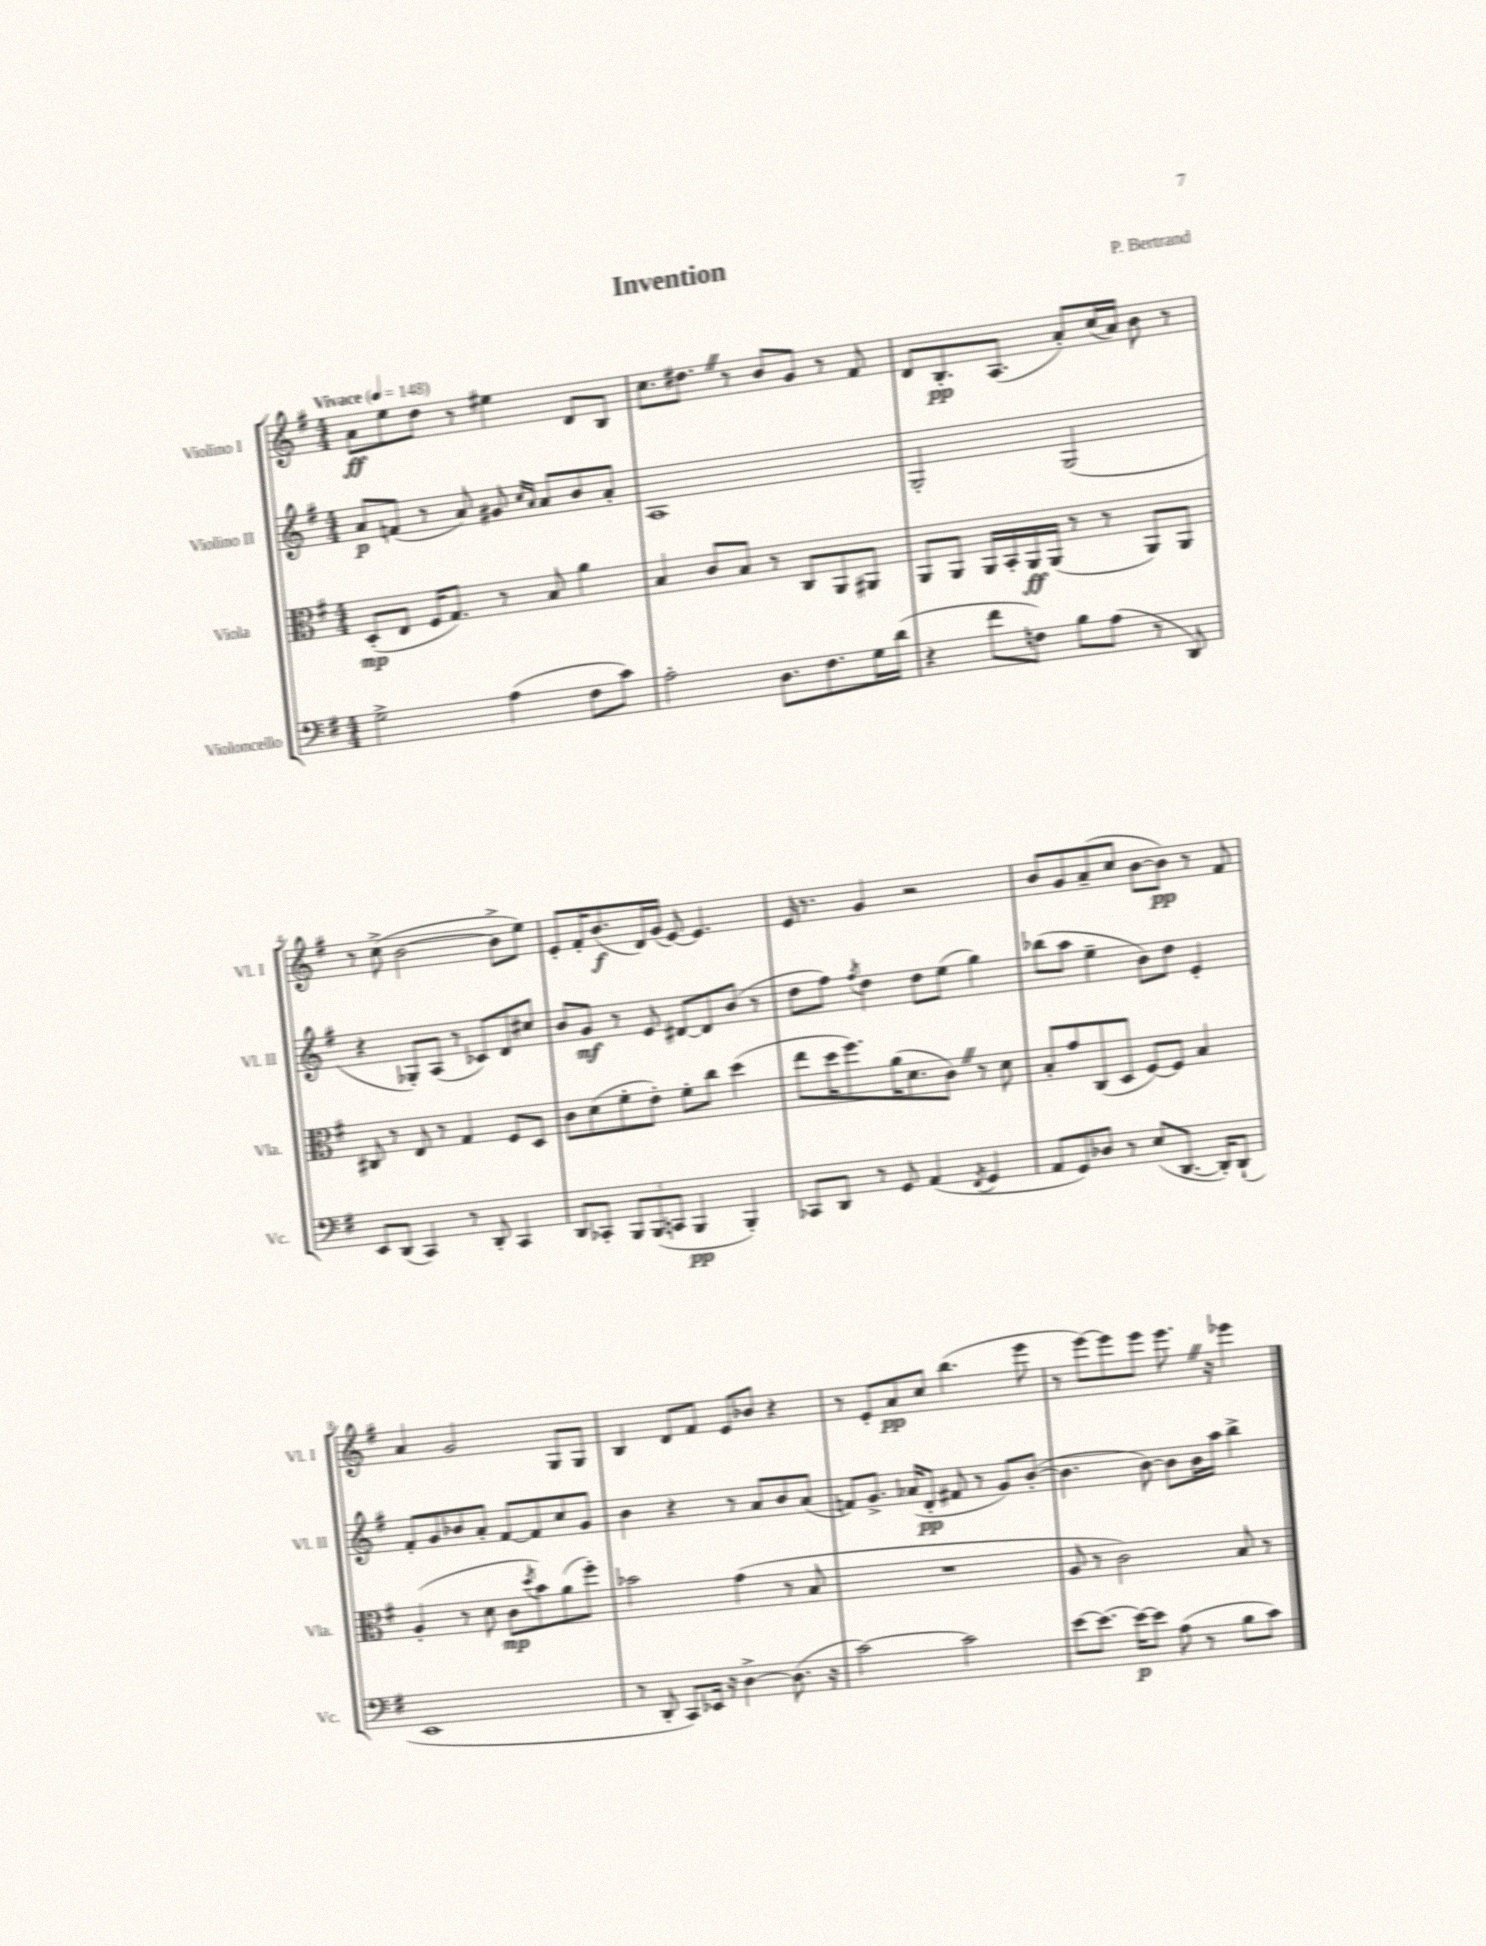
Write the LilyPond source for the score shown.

\header { title = "Invention" composer = "P. Bertrand" }
<<
\new StaffGroup <<
\new Staff = "s0" \with { instrumentName = "Violino I" shortInstrumentName = "Vl. I" } {
    \clef treble \key g \major \numericTimeSignature \time 4/4 \tempo "Vivace" 4 = 148
    a'8\ff e''8 d''8 r8 eis''4 d'8 b8 |
    c''8. dis''8. \once \override BreathingSign.text = \markup { \musicglyph "scripts.caesura.straight" } \breathe r8 b'8 g'8 r8 fis'8 |
    d'8 b8.-.\pp a8.( a'8-.) c''16( a'16) b'8 r8 |
    r8 c''8->( b'2~ b'8-> e''8) |
    e'8-. fis'16-. b'8.\f( d'16) g'16( e'8~) e'4. |
    e'16 r8. g'4 r2 |
    b'8 g'8 a'8--( c''8 b'8~ b'8\pp) r8 fis'8 |
    a'4 g'2 g8 g8 |
    b4 d'8 fis'8 e'8 bes'8 r4 |
    r8 e'8-. a'8\pp c''8 b''4.( e'''8 |
    r8 e'''8~) e'''8 e'''8 e'''8. \once \override BreathingSign.text = \markup { \musicglyph "scripts.caesura.straight" } \breathe r16 ees'''4 \bar "|." |
}
\new Staff = "s1" \with { instrumentName = "Violino II" shortInstrumentName = "Vl. II" } {
    \clef treble \key g \major \numericTimeSignature \time 4/4
    a'8\p f'8( r8 a'8) gis'8 \grace { c''16 a'16 } a'8 b'8 a'8-. |
    a1 |
    g2-. g2( |
    r4 ges8-.) a8( r8 ces'8) d'8 cis''8 |
    b'8 g'8\mf r8 e'8 dis'8~ dis'8 b'8( r8 |
    d''8 fis''8) \acciaccatura { fis''8 } d''4 d''8 e''8( g''4) |
    bes''8( a''8 e''4-- b'8) d''8 e'4-. |
    fis'8-. g'8 bes'8 a'8-. fis'8~ fis'8 c''8 g'8 |
    b'4 r4 r8 a'8 b'8 a'8( |
    f'8) g'8.-> aes'16( d'8-.\pp fis'8 r8 g'8) b'8~-.( |
    b'4. b'8~) b'8 b'16 a''16 b''4-> \bar "|." |
}
\new Staff = "s2" \with { instrumentName = "Viola" shortInstrumentName = "Vla." } {
    \clef alto \key g \major \numericTimeSignature \time 4/4
    d8-.\mp( e8 fis16 g8.) r8 b8 a'4 |
    b4 c'8 b8 r8 c8 a,8 ais,8 |
    a,8 a,8 a,16 b,16-. a,16\ff a,16( r8 r8 a,8) a,8 |
    cis8 r8 e8 r8 g4 fis8 d8 |
    c'8 d'8( fis'8-. e'8-.) fis'8-. c''8 d''4( |
    e''8 d''16 fis''8.) a'16( d'8. c'8) \once \override BreathingSign.text = \markup { \musicglyph "scripts.caesura.straight" } \breathe r8 d'8 |
    b8-. g'8 c8( d8 fis8~) fis8 b4 |
    a4-.( r8 d'8 c'8\mp \acciaccatura { d''8 } b'8) a'8( fis''8-.) |
    bes'2 g'4( r8 b8 |
    R1 |
    a8 r8 c'2) b8 r8 \bar "|." |
}
\new Staff = "s3" \with { instrumentName = "Violoncello" shortInstrumentName = "Vc." } {
    \clef bass \key g \major \numericTimeSignature \time 4/4
    g2-> a4( fis8 c'8) |
    a2-. d8. fis8. g16 d'16( |
    r4 fis'8 f8) b8 a8( r8 d,8) |
    e,8 d,8( c,4) r8 d,8-. c,4 |
    d,8 ces,8-. \tuplet 3/2 { b,,8 b,,8( c,8 } b,,4\pp b,,4-.) |
    ces,8 d,8 r8 g,8 a,4( \acciaccatura { fis,8 } g,4 |
    a,8 g,8) des8 r8 e8( d,8.~ d,16-.) d,8-!( |
    e,1 |
    r8 d,8-. c,8) ees,16 r16 d4~-> d8.( r16 |
    c'2~) c'2 |
    e'8~ e'8.~ e'16~\p e'8 a8( r8 b8 c'8) \bar "|." |
}
>>
>>
